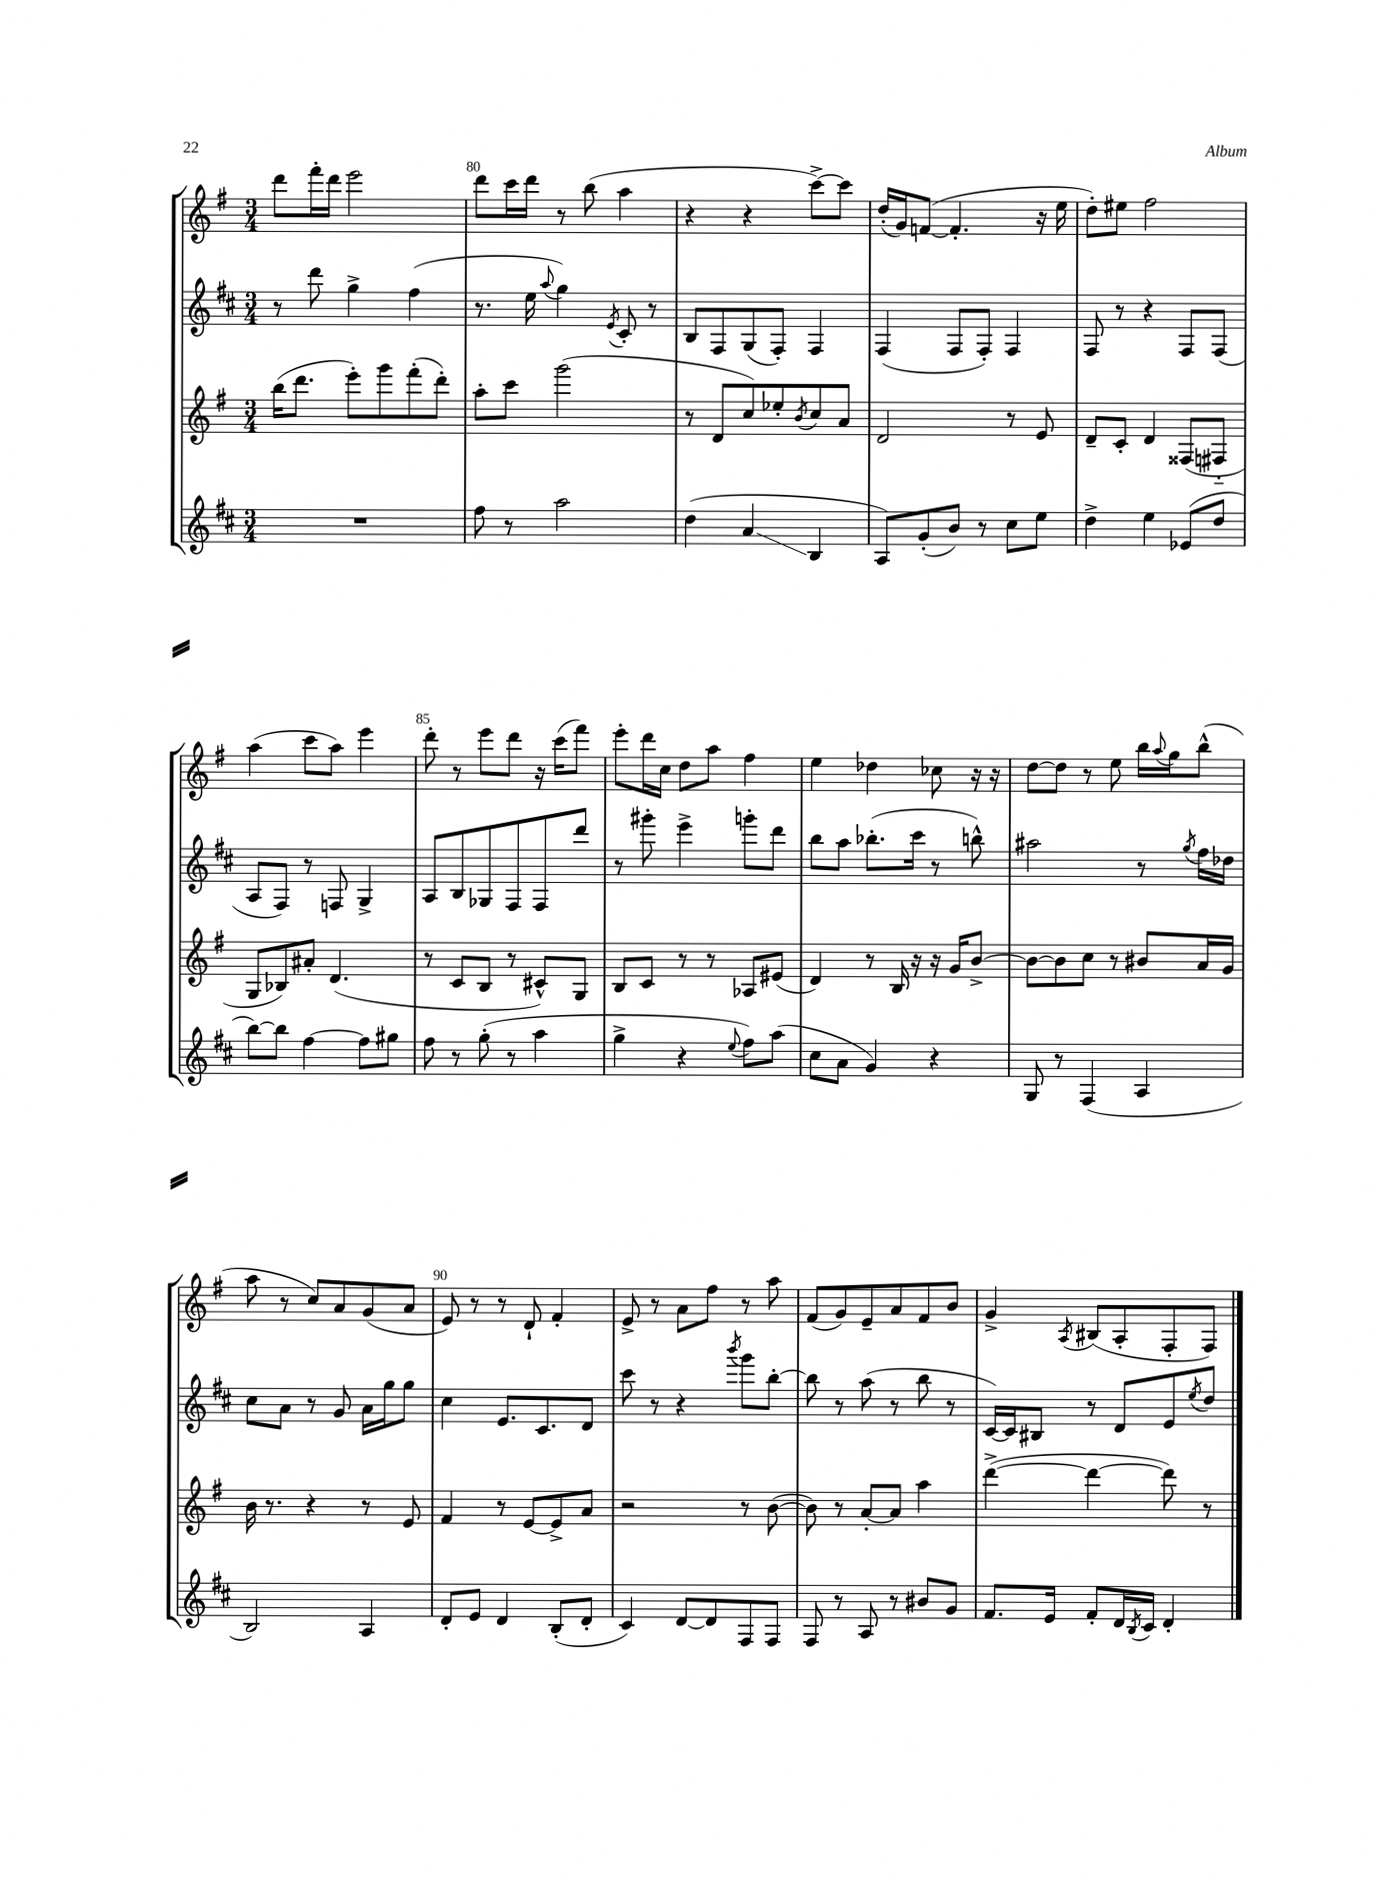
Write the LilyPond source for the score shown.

<<
\new StaffGroup <<
\new Staff = "s0" {
    \clef treble \key g \major \numericTimeSignature \time 3/4
    d'''8 fis'''16-. d'''16 e'''2 |
    d'''8 c'''16 d'''16 r8 b''8( a''4 |
    r4 r4 c'''8~->) c'''8 |
    d''16-.( g'16) f'8~( f'4.-. r16 e''16 |
    d''8-.) eis''8 fis''2 |
    a''4( c'''8 a''8) e'''4 |
    d'''8-. r8 e'''8 d'''8 r16 c'''16( fis'''8) |
    e'''8-. d'''16 c''16 d''8 a''8 fis''4 |
    e''4 des''4 ces''8 r16 r16 |
    d''8~ d''8 r8 e''8 b''16 \appoggiatura { a''8 } g''16 b''8-^( |
    a''8 r8 c''8) a'8 g'8( a'8 |
    e'8) r8 r8 d'8-! fis'4-. |
    e'8-> r8 a'8 fis''8 r8 a''8 |
    fis'8( g'8) e'8-- a'8 fis'8 b'8 |
    g'4-> \acciaccatura { a8 } bis8( a8-. fis8-. fis8) \bar "|." |
}
\new Staff = "s1" {
    \clef treble \key d \major \numericTimeSignature \time 3/4
    r8 d'''8 g''4-> fis''4( |
    r8. e''16 \appoggiatura { a''8 } g''4) \acciaccatura { e'8 } cis'8-. r8 |
    b8 fis8 g8( fis8-.) fis4 |
    fis4( fis8 fis8-.) fis4 |
    fis8 r8 r4 fis8 fis8( |
    a8 fis8) r8 f8 g4-> |
    a8 b8 ges8 fis8 fis8 d'''8 |
    r8 gis'''8-. e'''4-> g'''8-. d'''8 |
    b''8 a''8 bes''8.-.( cis'''16 r8 b''8-^) |
    ais''2 r8 \acciaccatura { g''8 } fis''16 des''16 |
    cis''8 a'8 r8 g'8 a'16 g''16 g''8 |
    cis''4 e'8. cis'8. d'8 |
    cis'''8 r8 r4 \acciaccatura { b'''8 } g'''8 b''8~-. |
    b''8 r8 a''8( r8 b''8 r8 |
    cis'16~) cis'16 bis8 r8 d'8 e'8 \acciaccatura { e''8 } d''8 \bar "|." |
}
\new Staff = "s2" {
    \clef treble \key g \major \numericTimeSignature \time 3/4
    b''16( d'''8. e'''8-.) g'''8 fis'''8-.( d'''8-.) |
    a''8-. c'''8 g'''2( |
    r8 d'8 c''8) ees''8-. \acciaccatura { b'8 } c''8 a'8 |
    d'2 r8 e'8 |
    d'8-- c'8-. d'4 fisis8( fis8-_ |
    g8 bes8) ais'8-. d'4.( |
    r8 c'8 b8 r8 cis'8-^) g8 |
    b8 c'8 r8 r8 aes8 eis'8( |
    d'4) r8 b16 r16 r16 g'16 b'8~-> |
    b'8~ b'8 c''8 r8 bis'8 a'16 g'16 |
    b'16 r8. r4 r8 e'8 |
    fis'4 r8 e'8~ e'8-> a'8 |
    r2 r8 b'8~( |
    b'8) r8 a'8~-. a'8 a''4 |
    d'''4~->( d'''4~ d'''8) r8 \bar "|." |
}
\new Staff = "s3" {
    \clef treble \key d \major \numericTimeSignature \time 3/4
    R2. |
    fis''8 r8 a''2 |
    d''4( a'4\glissando b4 |
    a8) g'8-.( b'8) r8 cis''8 e''8 |
    d''4-> e''4 ees'8( d''8 |
    b''8~) b''8 fis''4~ fis''8 gis''8 |
    fis''8 r8 g''8-.( r8 a''4 |
    g''4-> r4 \appoggiatura { e''8 } fis''8) a''8( |
    cis''8 a'8 g'4) r4 |
    g8 r8 fis4( a4 |
    b2) a4 |
    d'8-. e'8 d'4 b8-.( d'8-. |
    cis'4) d'8~ d'8 fis8 fis8 |
    fis8 r8 a8 r8 bis'8 g'8 |
    fis'8. e'16 fis'8-. d'16 \acciaccatura { b8 } cis'16 d'4-. \bar "|." |
}
>>
>>
\layout { \context { \Score currentBarNumber = #79 \override BarNumber.break-visibility = ##(#f #t #t) barNumberVisibility = #(every-nth-bar-number-visible 5) } }
